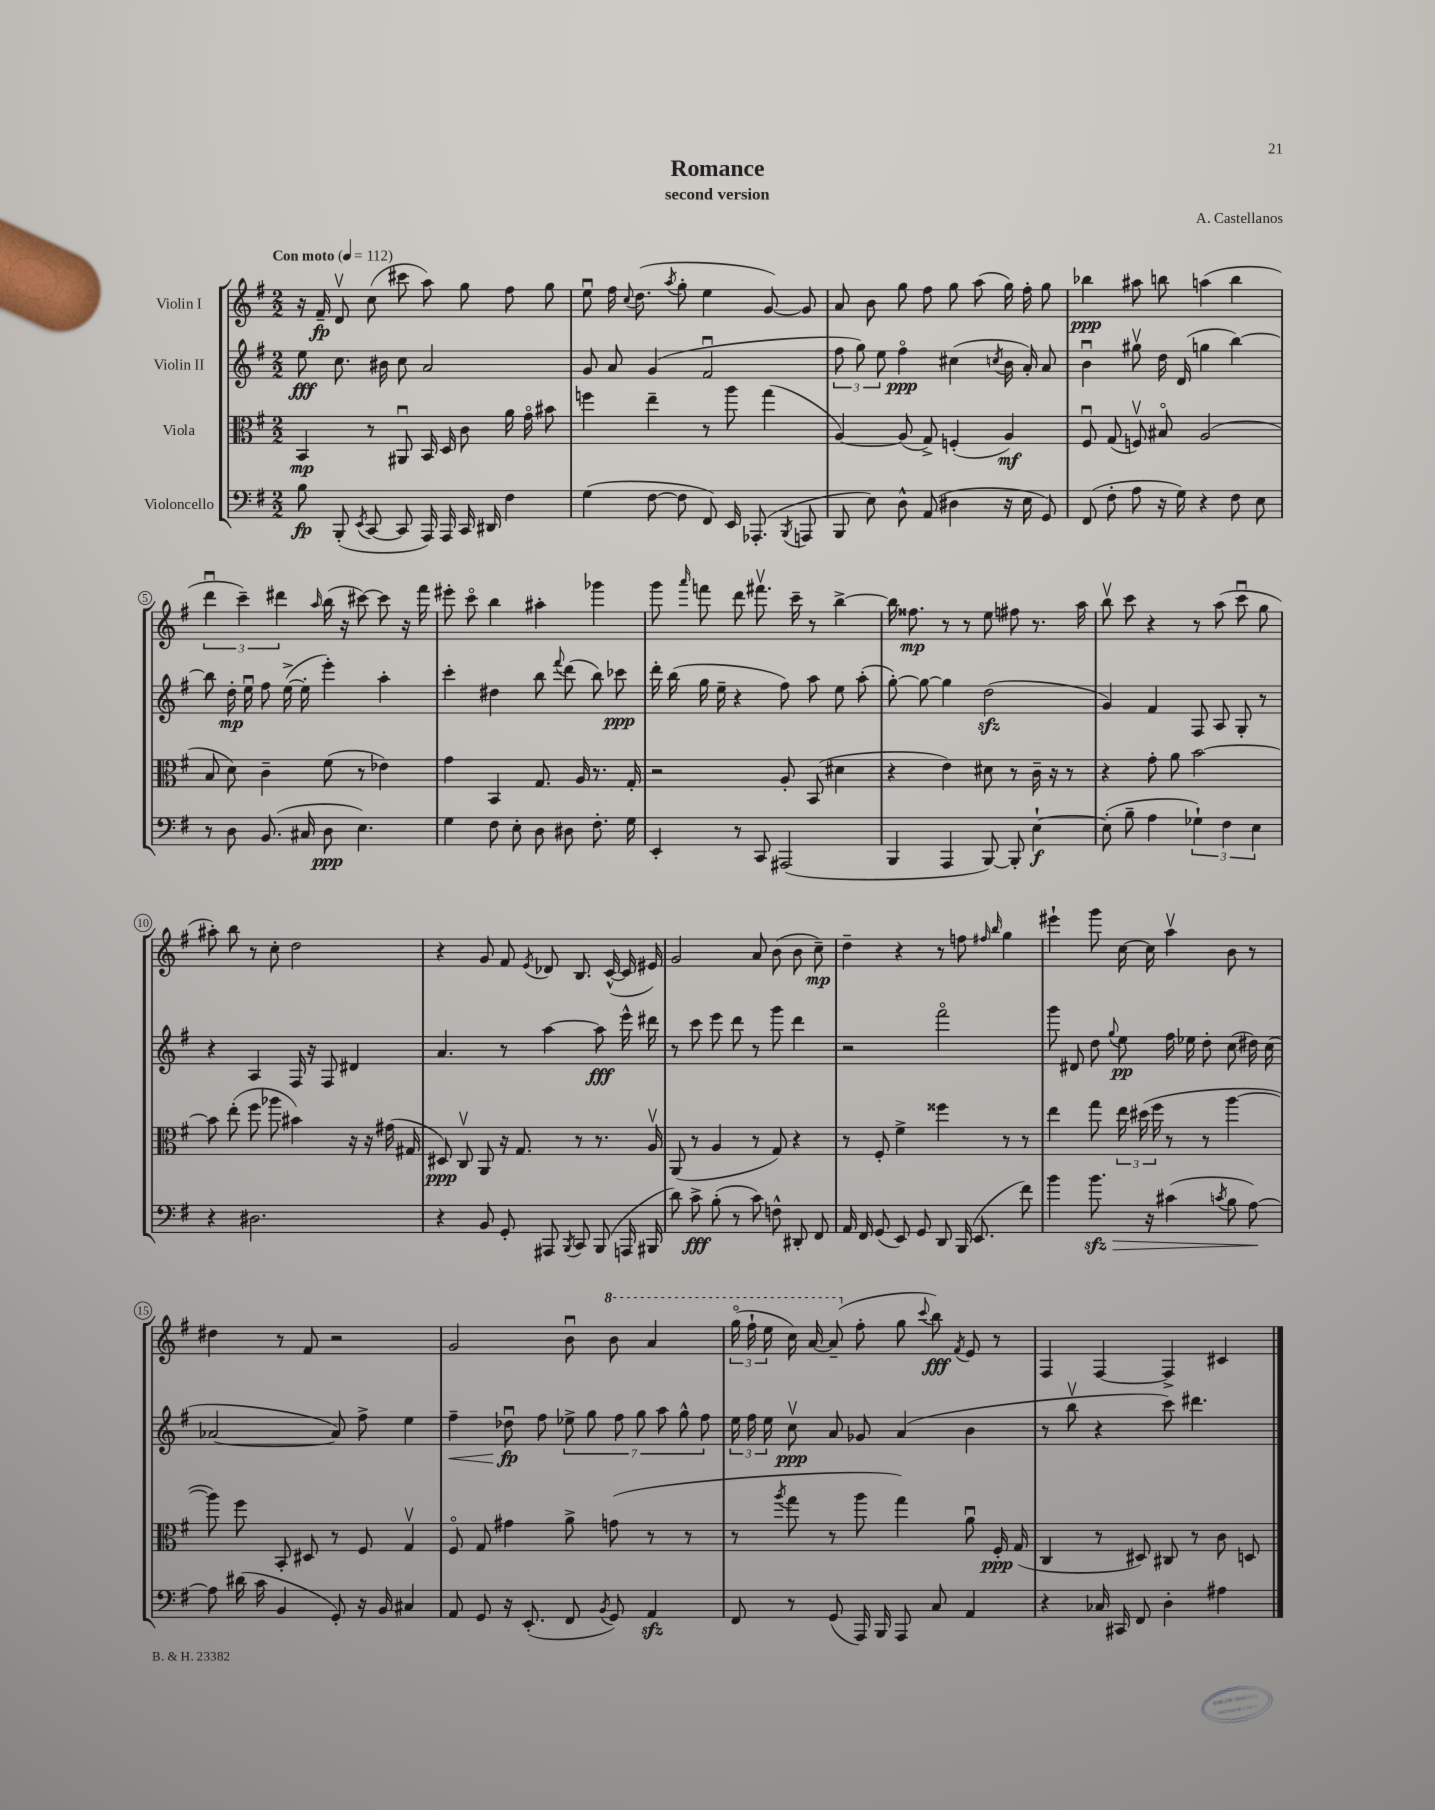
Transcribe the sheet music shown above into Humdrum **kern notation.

**kern	**kern	**kern	**kern
*staff4	*staff3	*staff2	*staff1
*clefF4	*clefC3	*clefG2	*clefG2
*k[f#]	*k[f#]	*k[f#]	*k[f#]
*M2/2	*M2/2	*M2/2	*M2/2
*MM112	*MM112	*MM112	*MM112
8B\	4BB/	8ee\	16r
.	.	.	16f#~/
(8BBB'/	.	8.cc\	8dv/
8qEE/	.	.	.
[8CC/	8r	.	(8cc\
.	.	16b#\	.
8CC/]	8AA#u/	8cc\	8ccc#\
16AAA/)	16BB/	2a/	8aa\)
16AAA/	16D/	.	.
16CC/	8c\	.	8gg\
16DD#/	.	.	.
4F#\	16a\	.	8ff#\
.	16go\	.	.
.	8b#\	.	8gg\
=	=	=	=
(4G\	4ff\	8g/	8eeu\
.	.	8a/	16ff#\
.	.	.	8qqcc/
.	.	.	(8.dd\
[8F#\	4ee~\	(4g/	.
.	.	.	8qaa/
8F#\]	.	.	8gg'\
8FF#/)	8r	2f#u/	4ee\
16EE/	8aa\	.	.
(8.AAA-'/	.	.	.
.	(4gg\	.	[8g/)
8qBBB/	.	.	.
8AAA/	.	.	8g/]
=	=	=	=
8BBB/	[4A/)	12ff#\	8a/
.	.	12gg\)	.
8E\)	.	.	8b\
.	.	12ee\	.
8D^^\	(8A/]	4ff#o\	8gg\
(8AA/	8G^/)	.	8ff#\
4D#\	(4F'/	(4cc#\	8gg\
.	.	.	(8aa\
.	.	8qcc/	.
16r	4A/)	16b\	16gg\)
16E\	.	16a'/)	16ff#'\
8GG/)	.	8a/	8gg\
=	=	=	=
(8FF#/	8F#u/	4bu\	4bb-\
8F#'\	(8G/	.	.
8A\	8Fv/)	8gg#v\	8aa#\
16r	8B#o/	16dd\	8bb\
16G\)	.	(16d/	.
4r	(2A/	4gg\	(4aa\
8F#\	.	[4bb\)	4bb\
8E\	.	.	.
=	=	=	=
8r	8B/	8bb\]	6dddu\
8D\	8d\)	16dd'\	.
.	.	.	6ccc~\)
.	.	16eeu\	.
(8.BB/	4c~\	8ff#\	.
.	.	.	6ddd#\
.	.	([16ee^\	.
16C#/	.	16ee'\]	.
.	.	.	16qqaa/
8D\	(8f#\	4eee'\)	(16bb\
.	.	.	16r
4.E\)	8r	.	[8ccc#\)
.	4e-\)	4aa'\	8ccc#\]
.	.	.	16r
.	.	.	16fff#\
=	=	=	=
4G\	4g\	4ccc'\	8eee#'\
.	.	.	8ccco\
8F#\	4BB/	4dd#\	4bb\
8E'\	.	.	.
8D\	8.G/	8bb\	4aa#'\
.	.	8qqfff#/	.
8D#\	.	(8ddd\	.
.	16A/	.	.
8.F#'\	8.r	8bb\)	4ggg-\
.	.	8ccc-\	.
16G\	16G'/	.	.
=	=	=	=
4EE'/	2r	16ddd'\	8ggg\
.	.	(16bb\	.
.	.	.	16qqaaa/
.	.	16gg\	8fff\
.	.	16ee~\	.
8r	.	4r	8ddd\
8CC/	.	.	8.fff#v\
(2AAA#/	8A'/	8ff#\)	.
.	.	.	16ccc~\
.	(8BB/	8aa\	8r
.	4d#\	8ee\	[4bb^\
.	.	(8aa'\	.
=	=	=	=
4BBB/	4r	[8gg'\)	16bb\]
.	.	.	8.ff##\
.	.	8gg\_	.
4AAA/	4e\)	4gg\]	8r
.	.	.	8r
[8BBB/)	8d#\	(2dd\	8ee\
8BBB'/]	8r	.	8ff#\
[4E`\	16c~\	.	8.r
.	16r	.	.
.	8r	.	.
.	.	.	16aa\
=	=	=	=
(8E'\]	4r	4g/)	8bbv\
8B~\	.	.	8ccc\
4A\	8g'\	4f#/	4r
.	8a\	.	.
6G-`\)	[2b\	8F#/	8r
.	.	8A/	(8aa\
6F#\	.	.	.
.	.	8G'/	8cccu\
6E\	.	.	.
.	.	8r	8gg\
=	=	=	=
4r	8b\]	4r	8aa#'\)
.	(8ee'\	.	8bb\
2.D#\	8ff#\	4A/	8r
.	8aa-\	.	8cc'\
.	4b#\)	16F#/	2dd\
.	.	16r	.
.	.	8F#/	.
.	16r	4d#/	.
.	16r	.	.
.	(16g#\	.	.
.	16G#/	.	.
=	=	=	=
4r	8D#/)	4.a/	4r
.	8Cv/	.	.
8BB/	8AA/	.	8g/
8GG'/	16r	8r	8f#/
.	8.G/	.	.
.	.	.	8qe/
8AAA#/	.	[4aa\	8d-/
8qBBB/	.	.	.
8CC/	8r	.	8.B/
(8BBB/	8.r	8aa\]	.
.	.	.	([16c^^/
16AAA/	.	16eee^^\	16c/]
16BBB#/	16Av/	16ddd#\	16e#/)
=	=	=	=
8d\)	(8AA/	8r	2g/
8c^\	8r	8ccc\	.
(8B'\	4A/	8eee\	.
8r	.	8ddd\	.
8c\)	8r	8r	8a/
8F^^\	8G/)	8ggg\	(8b\
8DD#'/	4r	4ddd\	8b\
8FF#/	.	.	8cc~\)
=	=	=	=
16AA/	8r	2r	4dd~\
16FF#/	.	.	.
(8GG/	8F#'/	.	.
8EE/)	4f#^\	.	4r
8GG/	.	.	.
8DD/	4ff##\	2fff#o\	8r
(16BBB/	.	.	8ff\
8.EE/	.	.	.
.	.	.	16qqff#/
.	.	.	16qqbb/
.	8r	.	4gg\
8f#\)	8r	.	.
=	=	=	=
4b\	4ee\	8ggg\	4eee#`\
.	.	8d#/	.
8.b\	8gg\	8dd\	8ggg\
.	.	8qqgg/	.
.	24ee\	8ee\	[16cc\
.	(24dd#\	.	.
16r	.	.	16cc\]
.	24ff#\	.	.
(4c#\	8r	16ff#\	4aav\
.	.	16ee-\	.
.	8r	8dd'\	.
8qc/	.	.	.
8B\	[4aa\	(8cc\	8b\
[8A\)	.	16dd#\)	8r
.	.	(16cc\	.
=	=	=	=
8A\]	8aa\])	[2a-/	4dd#\
(16d#\	8ff#\	.	.
16c\	.	.	.
4BB/	8BB'/	.	8r
.	8D#/	.	8f#/
8GG'/)	8r	8a-/])	2r
16r	8F#/	8ff#^\	.
16BB/	.	.	.
4C#/	4Gv/	4ee\	.
=	=	=	=
8AA/	8F#o/	4ff#~\	2g/
8GG/	8G/	.	.
16r	4g#\	8dd-u\	.
(8.EE'/	.	.	.
.	.	8ff#\	.
8FF#/	8a^\	14ee-^\	8bu\
.	.	14gg\	.
8qBB/	.	.	.
8GG/)	(8g\	.	8bb\
.	.	14ff#\	.
.	.	14gg\	.
4AA/	8r	.	4aa/
.	.	14aa\	.
.	.	14gg^^\	.
.	8r	.	.
.	.	14ff#\	.
=	=	=	=
8FF#/	8r	24ee\	(24gggo\
.	.	24ff#\	24fff#`\
.	.	24ee\	24eee\
.	8qaa/	.	.
8r	8gg\	8ccv\	16ccc\)
.	.	.	[16aa/
(8GG/	8r	8a/	(8aa~/]
16AAA/)	8aa\	8g-/	8ff#'\
16BBB/	.	.	.
8AAA/	4gg\)	(4a/	8gg\
.	.	.	8qqccc/
8C/	.	.	8bb\)
.	.	.	8qf#/
4AA/	8au\	4b\	8e/
.	16F#'/	.	8r
.	(16G/	.	.
=	=	=	=
4r	4C/	8r	4F#/
.	.	8bbv\	.
16C-/	8r	4r	[4F#/
16CC#/	.	.	.
8FF#/	8D#/)	.	.
4D'\	8C#/	8ccc\)	4F#^/]
.	8r	4.ddd#\	.
4A#\	8c\	.	4c#/
.	8D/	.	.
==	==	==	==
*-	*-	*-	*-
